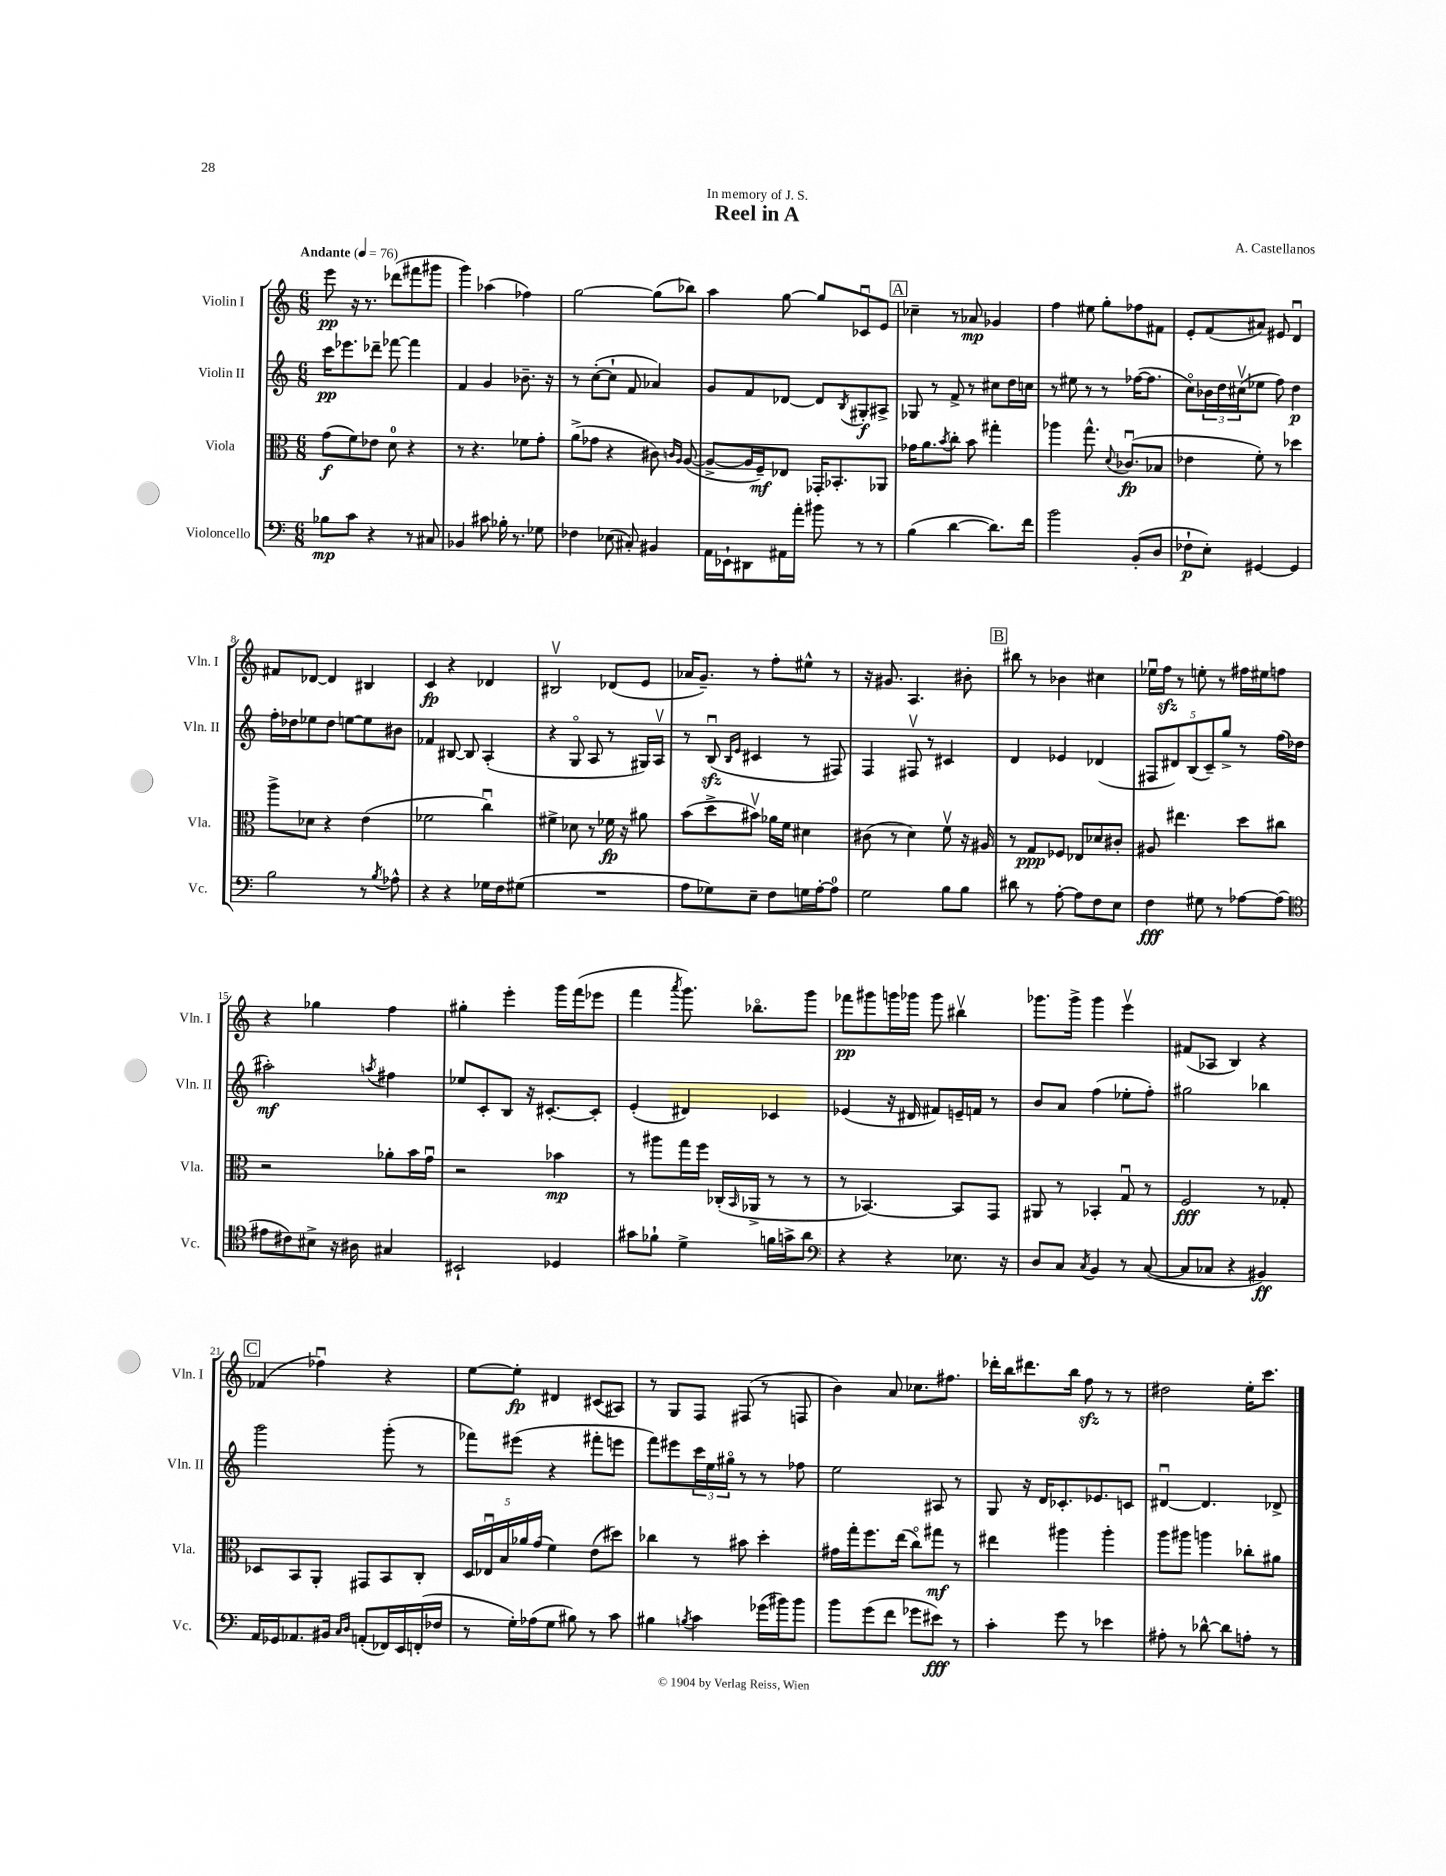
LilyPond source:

\header { title = "Reel in A" composer = "A. Castellanos" dedication = "In memory of J. S." }
<<
\new StaffGroup <<
\new Staff = "s0" \with { instrumentName = "Violin I" shortInstrumentName = "Vln. I" } {
    \clef treble \key c \major \numericTimeSignature \time 6/8 \tempo "Andante" 4 = 76
    e'''8\pp r16 r8. des'''8( fis'''8 gis'''8 |
    g'''4) aes''4( fes''4) |
    g''2~ g''8( bes''8) |
    a''4 g''8~ g''8 ces'8\downbow e'8 |
    \mark \markup { \box "A" } ces''4-- r8 aes'8\mp ges'4 |
    f''4 eis''8 g''8-. fes''8 fis'8 |
    e'8-. f'8( ais'8) eis'8 d'4\downbow |
    fis'8 des'8~ des'4 bis4 |
    c'4\fp r4 des'4 |
    bis2\upbow des'8( e'8 |
    aes'16 g'8.--) r8 f''8-. eis''8-^ r8 |
    r16 gis'8. a4. bis'8-. |
    \mark \markup { \box "B" } bis''8 r8 bes'4 cis''4 |
    ees''16\downbow f''16\sfz r8 e''8-. r8 fis''16 eis''16 f''8 |
    r4 ges''4 f''4 |
    gis''4-. e'''4-. g'''16 f'''16( ees'''8 |
    f'''4 \acciaccatura { a'''8 } g'''8.) bes''8.\flageolet g'''8 |
    fes'''8\pp gis'''8 g'''16 ges'''16 ges'''8 bis''4\upbow |
    ges'''8. ges'''16-> ges'''4 e'''4\upbow |
    fis'8( aes8 b4) r4 |
    \mark \markup { \box "C" } fes'4( fes''4\downbow) r4 |
    e''8~ e''8-.\fp dis'4 cis'8( ais8) |
    r8 g8 f8 fis8( r8 f8 |
    b'4) a'8 ces''8. fis''8. |
    des'''16-. b''16 dis'''8. b''16 f''8\sfz r8 r8 |
    dis''2 e''16-. c'''8. \bar "|." |
}
\new Staff = "s1" \with { instrumentName = "Violin II" shortInstrumentName = "Vln. II" } {
    \clef treble \key c \major \numericTimeSignature \time 6/8
    c'''16\pp ees'''8. des'''8-- fes'''8~ fes'''4 |
    f'4 g'4 bes'8.-- r16 |
    r8 c''8~-.( c''8-! f'8 aes'4) |
    g'8 f'8 des'8~ des'8 \acciaccatura { b8 } gis8-.\f ais8-> |
    \mark \markup { \box "A" } ges8 r8 f'8-> r8 cis''8 d''16 c''16 |
    r8 eis''8 r8 r8 fes''16~( fes''8. |
    c''8\flageolet) \tuplet 3/2 { bes'16 d''16 cis''16\upbow( } ees''8 f''8) d''4\p |
    f''16-. des''16 ees''8 des''8 e''8~ e''8 bis'8 |
    fes'4 bis8~ bis8 a4-.( |
    r4 g8\flageolet a8 r8 gis16) a16\upbow |
    r8 b8\downbow\sfz( \grace { b16 e'16 } cis'4 r8 fis8) |
    f4 fis8\upbow r8 cis'4 |
    \mark \markup { \box "B" } d'4 ees'4 des'4( |
    \tuplet 5/4 { fis8 dis'8) b8( c'8--) g''8-> } r8 f''16( des''16 |
    ais''2-.\mf) \acciaccatura { a''8 } fis''4 |
    ees''8 c'8-. b8 r16 cis'8.~-. cis'8-. |
    e'4-.( dis'4) ces'4 |
    ees'4( r16 dis'16 fis'8) e'16-- f'16 r8 |
    b'8 a'8 f''4( ees''8-. f''8-.) |
    gis''2 bes''4 |
    \mark \markup { \box "C" } g'''2 g'''8-.( r8 |
    fes'''8) eis'''8( r4 fis'''8-. e'''8 |
    f'''8) eis'''8 \tuplet 3/2 { c'''16 e''16 gis''16\flageolet } r8 r8 fes''8 |
    e''2 ais8 r8 |
    g8 r16 d'16 ces'8.-. ees'8. c'8 |
    dis'4~\downbow dis'4. des'8-> \bar "|." |
}
\new Staff = "s2" \with { instrumentName = "Viola" shortInstrumentName = "Vla." } {
    \clef alto \key c \major \numericTimeSignature \time 6/8
    g'8\f( f'8) ees'8 d'8-0 r4 |
    r8 r4. fes'8 g'8-. |
    a'8->( ges'8 r4 cis'8) \grace { c'16 a16 } a8~( |
    a8~-> a16 f16--\mf) ees8 ges,16-. bes,8.-. aes,8 |
    \mark \markup { \box "A" } ges'16 a'8. \acciaccatura { b'8 } c''8-. b'8 gis''4-. |
    aes''4 g''8.-^ \appoggiatura { d'8 } ces'8.\downbow\fp( bes8 |
    ees'4 f'8-.) r8 des''4 |
    a''8-> des'8 r4 e'4( |
    fes'2 c''4\downbow) |
    fis'4-> des'8 r8 fes'16\fp r16 ais'8 |
    b'8( d''8-> bis'8\upbow) aes'16 f'16 dis'4 |
    cis'8( r8 d'4) f'8\upbow r16 ais16 |
    \mark \markup { \box "B" } r8 g8\ppp fes8 ees8 des'8 cis'8-. |
    ais8 eis''4. d''8 cis''8 |
    r2 aes'8-. b'16 g'16\downbow |
    r2 bes'4\mp |
    r8 ais''8 g''16 f''16 ces16-.( \grace { b,16 } aes,16-> r8 r8 |
    r8 bes,4.~) bes,8 g,8 |
    ais,8 r8 bes,4-. g8\downbow r8 |
    f2\fff r8 ges8-. |
    \mark \markup { \box "C" } des8 b,8 a,8-. gis,8 b,8 c8-. |
    \tuplet 5/4 { d16 ees16\downbow b16 aes'16 g'16( } f'4) e'8( dis''8) |
    ces''4 r8 bis'8 d''4-. |
    gis'16 g''16-. f''8. e''16( c''8\flageolet) gis''8\mf r8 |
    eis''4 ais''4 ais''4-. |
    a''8 ais''8 a''4 ces''8-. ais'8 \bar "|." |
}
\new Staff = "s3" \with { instrumentName = "Violoncello" shortInstrumentName = "Vc." } {
    \clef bass \key c \major \numericTimeSignature \time 6/8
    bes8\mp c'8 r4 r8 cis8 |
    bes,4 cis'8 bes16-. r8. ges8 |
    fes4 ees8( cis8-.) bis,4 |
    a,16 ees,16-! dis,8 ais,16 a'16-. bis'8 r8 r8 |
    \mark \markup { \box "A" } b4( d'4~ d'8.) f'16 |
    b'2 b,8-.( d8 |
    fes8-!\p e8-.) gis,4~ gis,4 |
    b2 r8 \acciaccatura { b8 } aes8-^ |
    r4 r4 ges16 f16 gis8( |
    R2. |
    a8 ges8) e8-- f8 g16 a16~-. a8-0 |
    g2 b8 b8 |
    \mark \markup { \box "B" } dis'8 r8 a8~-. a8 f8 e8 |
    f4\fff gis8 r8 aes8~ aes8( |
    \clef tenor eis'8 cis'8) bis8-> r16 ais16 gis4 |
    bis,2-! des4 |
    gis'8 fes'8-! d'4-> f'16 g'16-> a'8 |
    \clef bass r4 r4 ees8. r16 |
    d8 c8 \acciaccatura { c8 } b,4 r8 c8~( |
    c8 ces8 r4 bis,4\ff) |
    \mark \markup { \box "C" } a,16 ges,16 aes,8. bis,16 \grace { c16 d16 } a,8-.( fes,16) e,16 f,16-.( fes16 |
    r8 g16-.) aes16( g8 bis8) r8 c'8 |
    bis4 \acciaccatura { b8 } c'4 ges'16( bis'16) bis'8 |
    b'8 g'8( f'8 ges'8 eis'8\fff) r8 |
    c'4-. g'8 r8 ees'4 |
    ais8-. r8 des'8~-^ des'8 a8-. r8 \bar "|." |
}
>>
>>
